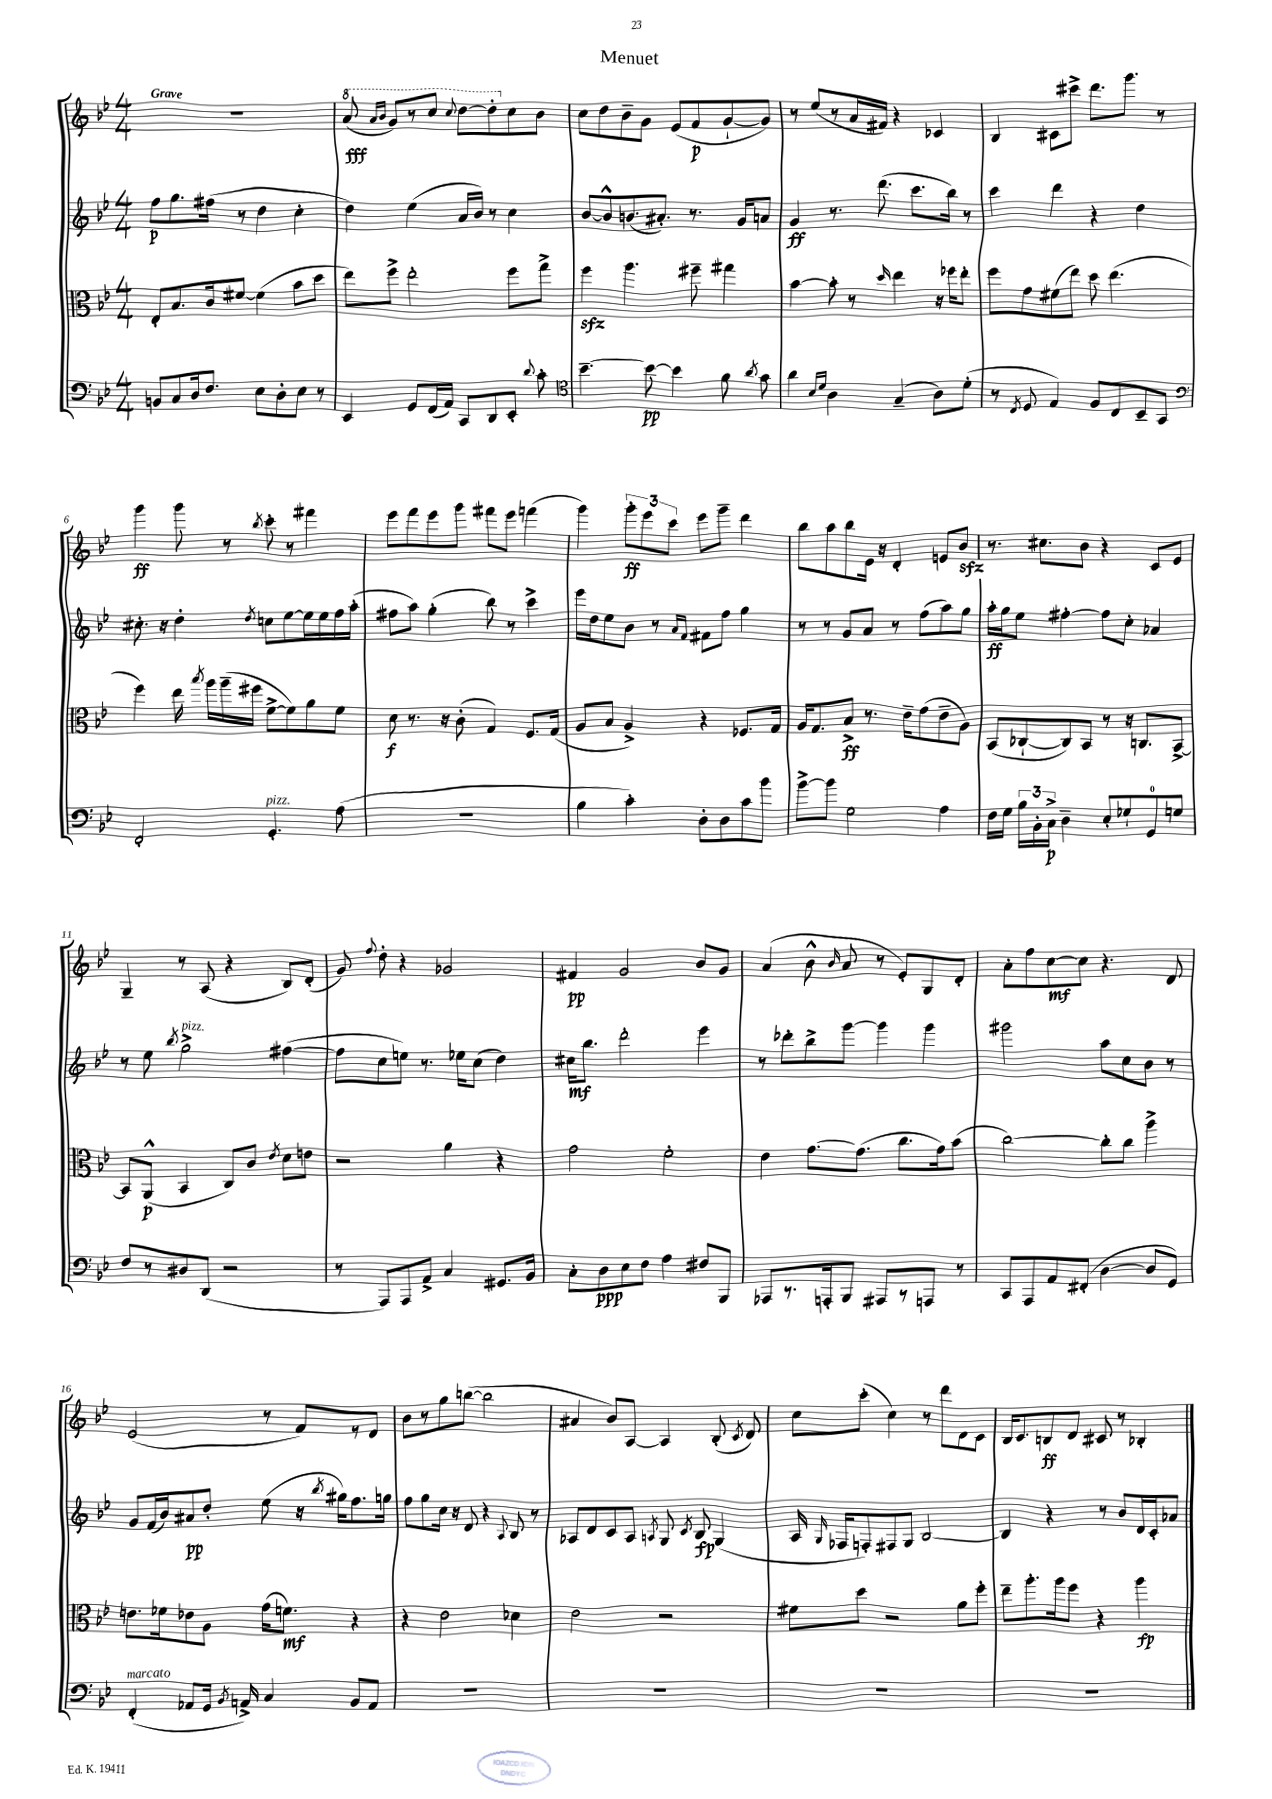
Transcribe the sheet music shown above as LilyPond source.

\header { title = "Menuet" }
<<
\new StaffGroup <<
\new Staff = "s0" {
    \clef treble \key bes \major \numericTimeSignature \time 4/4 \tempo "Grave"
    \autoBeamOff R1 |
    \ottava #1 a''8\fff( \grace { a''16[ bes''16] } g''8[) r8 c'''8] \appoggiatura { c'''8 } d'''8[~ d'''8-. \ottava #0 c''8 bes'8] |
    c''8[ d''8 bes'8-- g'8] ees'8[( f'8\p g'8~-! g'8]) |
    r8 ees''8[( r8 a'16 fis'16]) r4 ces'4 |
    bes4 cis'8[ cis'''8]-> d'''8.[ g'''8.] r8 |
    g'''4\ff g'''8 r8 \acciaccatura { bes''8 } c'''8-. r8 fis'''4 |
    ees'''8[ f'''8 ees'''8 g'''8] fis'''8[ ees'''8] f'''4( |
    g'''4) \tuplet 3/2 { g'''8[-.\ff ees'''8 c'''8] } ees'''8[ g'''8]-- d'''4 |
    bes''8[ a''8 bes''8 ees'16] r16 d'4-. e'8[ bes'8]\sfz |
    r8. cis''8.[ bes'8] r4 c'8[ ees'8] |
    g4-- r8 a8( r4 bes8[) d'8]-.( |
    g'8) \appoggiatura { f''8 } d''8-. r4 ges'2 |
    fis'4\pp g'2 bes'8[ g'8] |
    a'4( bes'8-^ \grace { bes'16 } a'8 r8 ees'8[-.) g8 d'8]-. |
    a'8[-. f''8 c''8~\mf c''8] r4. d'8 |
    ees'2( r8 f'8[) r8 d'8] |
    bes'8[ r8 g''8 b''8]~( b''2 |
    ais'4 bes'8[) a8]~ a4 bes8-.( \acciaccatura { c'8 } d'8) |
    c''8[ c'''8]-.( c''4) r8 d'''8[ d'8 c'8] |
    bes16[ c'8. b8\ff d'8] cis'8 r8 bes4-. \bar "|." |
}
\new Staff = "s1" {
    \clef treble \key bes \major \numericTimeSignature \time 4/4
    \autoBeamOff f''8[\p g''8. fis''16]( r8 d''4 c''4-. |
    d''4) ees''4( a'16[ bes'16]) r8 c''4 |
    bes'8[~ bes'8-^ b'8.( ais'8.]-.) r8. g'16[ a'8] |
    g'4\ff r8. d'''8.( c'''8.[ bes''16]) r8 |
    c'''4 d'''4 r4 d''4 |
    cis''8.-. r16 d''4-. \acciaccatura { d''8 } c''8[ ees''8~ ees''16 ees''16 f''16 a''16]-.( |
    fis''8[ a''8]) g''4-.( bes''8) r8 c'''4-> |
    ees'''16[ d''16 ees''8 bes'8] r8 \grace { a'16[ f'16] } fis'8[ f''8] g''4 |
    r8 r8 g'8[ a'8] r8 f''8[( a''8) g''8] |
    a''16[-.\ff g''16 ees''8] fis''4~-. fis''8[ c''8]-. aes'4 |
    r8 ees''8 \acciaccatura { bes''8 } g''2->^\markup { \italic "pizz." } fis''4~( |
    fis''8[ c''8 e''8]) r8. ees''16[ c''8]( d''4) |
    cis''16[\mf bes''8.] d'''2-. ees'''4 |
    r8 des'''8[-. bes''8-> g'''8]~ g'''4 g'''4 |
    gis'''2 a''8[ c''8 bes'8] r8 |
    g'8[ f'16( bes'16) ais'8\pp d''8]-. ees''8( r16 \acciaccatura { bes''8 } gis''16[) f''8. g''16] |
    f''8[ g''8 c''16] r16 d'8 r4 \appoggiatura { a8 } bes8 r8 |
    aes8[ d'8 c'8 aes8] \acciaccatura { a8 } g8 \acciaccatura { c'8 } bes8\fp g4( |
    a16 \grace { g16 } fes16[ f8-.) fis8 g8] bes2~ |
    bes4 r4 r8 bes'8[ d'16 c'16-. aes'8] \bar "|." |
}
\new Staff = "s2" {
    \clef alto \key bes \major \numericTimeSignature \time 4/4
    \autoBeamOff ees8[-. bes8. c'16 fis'8]~ fis'4( bes'8[ d''8] |
    ees''8[) f''8]-> ees''2-. f''8[ g''8]-> |
    f''4\sfz a''4. fis''8-- gis''4 |
    bes'4~ bes'8-. r8 \grace { d''16 } ees''4 r16 fes''16[ ees''8]-. |
    f''8[ g'8 fis'8( ees''8]) d''8 ees''4.( |
    f''4) ees''16 \acciaccatura { bes''8 } a''16[ a''16--( fis''16] f'8[~-> f'8) a'8 f'8] |
    d'8\f r8. r16 c'8-.( g4) f8.[ g16]( |
    a8[ bes8] a4->) r4 fes8.[ g16] |
    a16[ g8. bes8]->\ff r8. ees'16[-- g'8( ees'8-- a8]) |
    bes,8[( ces8~-! ces8) bes,8] r8 r16 c8.[ bes,8]~-> |
    bes,8[ a,8]-^\p( bes,4 c8[) c'8] \acciaccatura { ees'8 } d'8[ e'8] |
    r2 a'4 r4 |
    g'2 f'2-. |
    ees'4 g'8.[~ g'8.]( c''8.[ g'16) bes'8]( |
    c''2~) c''8[-. c''8] a''4-> |
    e'8.[ fes'16 ees'8 a8] g'16[( f'8.]\mf) r4 |
    r4 ees'2 des'4 |
    ees'2 r2 |
    fis'8[ d''8] r2 a'8[ f''8]-. |
    ees''8[-- a''8.-. a''16 f''8] r4 a''4\fp \bar "|." |
}
\new Staff = "s3" {
    \clef bass \key bes \major \numericTimeSignature \time 4/4
    \autoBeamOff b,8[ c8 d16 f8.] ees8[ d8-. ees8] r8 |
    ees,4 g,8[ f,16( a,16]) c,8[ d,8 ees,8]-. \appoggiatura { d'8 } c'8-. |
    \clef tenor bes'4.~-- bes'8~\pp bes'4 f'8 \acciaccatura { a'8 } g'8 |
    a'4 \grace { bes16[ d'16] } a4 g4--( a8[) d'8]-.( |
    r8 \acciaccatura { c8 } d8 ees4) f8[ c8 bes,8-- g,8] |
    \clef bass f,2-. g,4.-.^\markup { \italic "pizz." } a8( |
    R1 |
    bes4 c'4-.) d8[-. d8 c'8 bes'8] |
    bes'8[~-> bes'8] g2 a4 |
    f16[ g16] \tuplet 3/2 { bes16[ bes,16-. c16]->\p } d4-- ees8[-. ges8-! g,8-0 g8] |
    f8[ r8 dis8 d,8]( r2 |
    r8 a,,8[) a,,8 a,8]-> c4 gis,8.[ bes,16] |
    c8[-. d8\ppp ees8 f8] a4 fis8[ bes,,8] |
    aes,,8[ r8. a,,16-. bes,,8] ais,,8[ r8 a,,8] r8 |
    c,8[ a,,8 a,8 fis,8]-.( d4~ d8[ g,8]) |
    f,4-.^\markup { \italic "marcato" }( aes,8[ g,16] \acciaccatura { bes,8 } a,16->) c4 bes,8[ a,8] |
    R1 |
    R1 |
    R1 |
    R1 \bar "|." |
}
>>
>>
